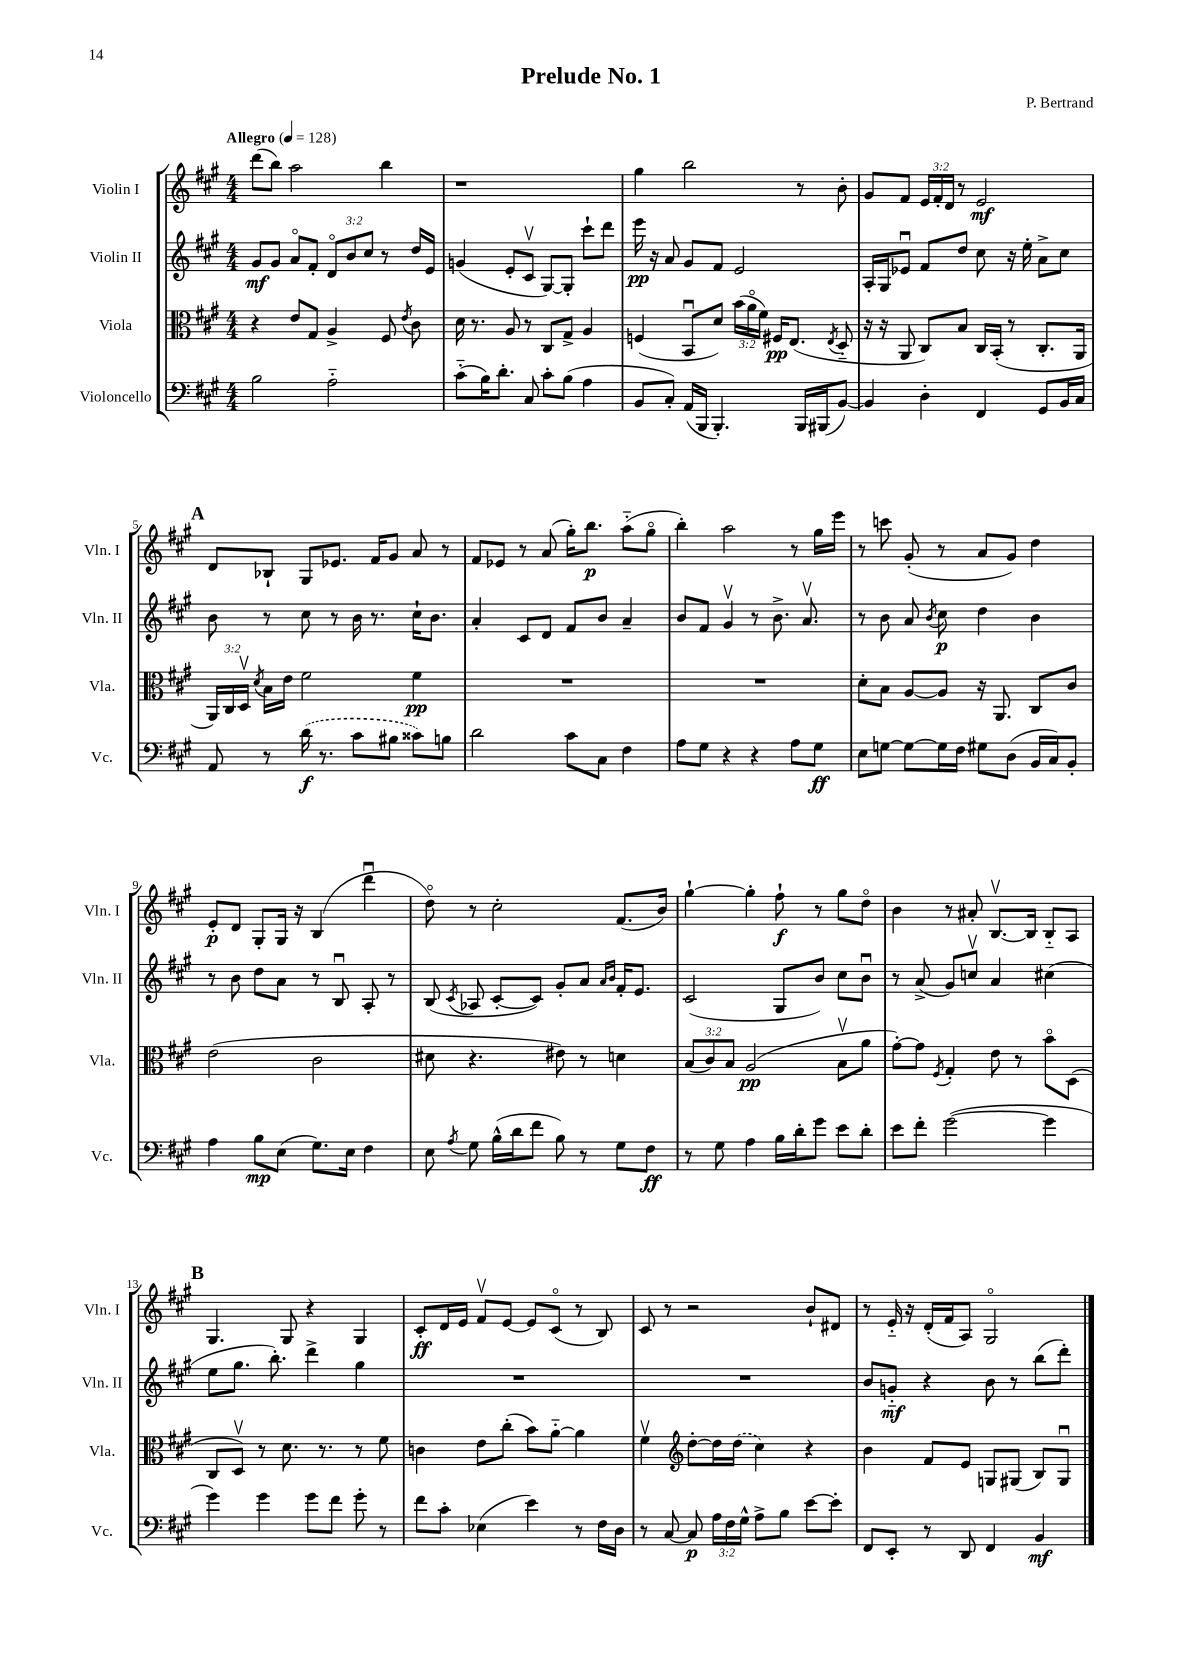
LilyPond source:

\header { title = "Prelude No. 1" composer = "P. Bertrand" }
<<
\new StaffGroup <<
\new Staff = "s0" \with { instrumentName = "Violin I" shortInstrumentName = "Vln. I" } {
    \clef treble \key a \major \numericTimeSignature \time 4/4 \override Staff.TupletNumber.text = #tuplet-number::calc-fraction-text \tempo "Allegro" 4 = 128
    \autoBeamOff d'''8[( b''8]) a''2 b''4 |
    r1 |
    gis''4 b''2 r8 b'8-. |
    gis'8[ fis'8] \tuplet 3/2 { e'16[ fis'16-. d'16] } r8 e'2\mf |
    \mark \markup { \bold "A" } d'8[ bes8]-! gis8[ ees'8.] fis'16[ gis'8] a'8 r8 |
    fis'8[ ees'8] r8 a'8( gis''16[-.) b''8.]\p a''8[-_( gis''8]\flageolet |
    b''4-.) a''2 r8 gis''16[ e'''16] |
    r8 c'''8 gis'8-.( r8 a'8[ gis'8]) d''4 |
    e'8[-.\p d'8] gis8[-. gis16] r16 b4( d'''4\downbow |
    d''8\flageolet) r8 cis''2-. fis'8.[( b'16]) |
    gis''4~-! gis''4-. fis''8-!\f r8 gis''8[ d''8]\flageolet |
    b'4 r8 ais'8-. b8.[~\upbow b16] b8[-_ a8] |
    \mark \markup { \bold "B" } gis4. gis8 r4 gis4 |
    cis'8[-.\ff d'16 e'16] fis'8[\upbow e'8]~ e'8[ cis'8]\flageolet( r8 b8) |
    cis'8 r8 r2 b'8[-! dis'8] |
    r8 e'16-_ r16 d'16[-.( fis'16 a8]) gis2\flageolet \bar "|." |
}
\new Staff = "s1" \with { instrumentName = "Violin II" shortInstrumentName = "Vln. II" } {
    \clef treble \key a \major \numericTimeSignature \time 4/4 \override Staff.TupletNumber.text = #tuplet-number::calc-fraction-text
    \autoBeamOff gis'8[\mf gis'8] a'8[\flageolet fis'8]-. \tuplet 3/2 { d'8[\flageolet b'8 cis''8] } r8 d''16[ e'16] |
    g'4( e'8[-. cis'8]\upbow gis8[~) gis8]-. cis'''8[-! d'''8] |
    e'''16\pp r16 a'8 gis'8[ fis'8] e'2 |
    a16[-. gis16 ees'8]\downbow fis'8[ d''8] cis''8 r16 e''16-. a'8[-> cis''8] |
    \mark \markup { \bold "A" } b'8 r8 cis''8 r8 b'16 r8. cis''16[-! b'8.] |
    a'4-. cis'8[ d'8] fis'8[ b'8] a'4-- |
    b'8[ fis'8] gis'4\upbow r8 b'8.-> a'8.\upbow |
    r8 b'8 a'8 \acciaccatura { b'8 } cis''8\p d''4 b'4 |
    r8 b'8 d''8[ a'8] r8 b8\downbow a8-. r8 |
    b8( \acciaccatura { cis'8 } aes8 cis'8[~-. cis'8]) gis'8[-. a'8] \grace { a'16[ b'16] } fis'16[-. e'8.] |
    cis'2( gis8[ b'8]) cis''8[ b'8]\downbow |
    r8 a'8->( gis'8[) c''8]\upbow a'4 cis''4( |
    \mark \markup { \bold "B" } e''8[ gis''8.] b''8.-.) d'''4-> gis''4 |
    R1 |
    R1 |
    b'8[ g'8]-_\mf r4 b'8 r8 b''8[( d'''8]-.) \bar "|." |
}
\new Staff = "s2" \with { instrumentName = "Viola" shortInstrumentName = "Vla." } {
    \clef alto \key a \major \numericTimeSignature \time 4/4 \override Staff.TupletNumber.text = #tuplet-number::calc-fraction-text
    \autoBeamOff r4 e'8[ gis8] a4-> fis8 \acciaccatura { e'8 } cis'8 |
    d'16 r8. a8 r8 cis8[ gis8]-> a4 |
    f4( b,8[\downbow d'8]) \tuplet 3/2 { b'16[( a'16\flageolet fis'16]) } fis16[\pp e8.]( \acciaccatura { e8 } d8-_ |
    r16 r16 a,8 cis8[) b8] cis16[ b,16]-.( r8 cis8.[-. a,16] |
    \mark \markup { \bold "A" } \tuplet 3/2 { a,16[) cis16 d16]\upbow } \acciaccatura { d'8 } b16[ e'16] fis'2 fis'4\pp |
    R1 |
    R1 |
    d'8[-. b8] a8[~ a8] r16 a,8. cis8[ cis'8] |
    e'2( cis'2 |
    dis'8 r4. eis'8) r8 d'4 |
    \tuplet 3/2 { b8[( cis'8) b8] } a2\pp( b8[\upbow a'8] |
    gis'8[~-.) gis'8] \acciaccatura { fis8 } gis4-. e'8 r8 b'8[\flageolet d8]( |
    \mark \markup { \bold "B" } cis8[ d8]\upbow) r8 d'8. r8. r8 fis'8 |
    c'4 e'8[ cis''8]-.( b'8[) a'8]~-_ a'4 |
    fis'4\upbow \clef treble d''8[~-. d''16 \once \slurDashed d''16]( cis''4) r4 |
    b'4 fis'8[ e'8] g8[ gis8]( b8[) gis8]\downbow \bar "|." |
}
\new Staff = "s3" \with { instrumentName = "Violoncello" shortInstrumentName = "Vc." } {
    \clef bass \key a \major \numericTimeSignature \time 4/4 \override Staff.TupletNumber.text = #tuplet-number::calc-fraction-text
    \autoBeamOff b2 a2-_ |
    cis'8[-_( b16) d'8.]-. cis8 cis'8[-. b8]( a4 |
    b,8[ cis8]-.) a,16[( b,,16] b,,4.-.) b,,16[ bis,,16( b,8]~) |
    b,4 d4-. fis,4 gis,8[ b,16 cis16] |
    \mark \markup { \bold "A" } a,8 r8 \once \slurDashed d'16\f( r8. cis'8[ bis8] cisis'8[) b8] |
    d'2 cis'8[ cis8] fis4 |
    a8[ gis8] r4 r4 a8[ gis8]\ff |
    e8[ g8]~ g8[~ g16 fis16] gis8[ d8]( b,16[ cis16) b,8]-. |
    a4 b8[\mp e8]( gis8.[) e16] fis4 |
    e8 \acciaccatura { a8 } gis8 b16[-^( d'16 fis'8] b8) r8 gis8[ fis8]\ff |
    r8 gis8 a4 b16[ d'16-. gis'8] e'8[ d'8]-. |
    e'8[ fis'8]-. gis'2~( gis'4 |
    \mark \markup { \bold "B" } gis'4) gis'4 gis'8[ fis'8] gis'8-. r8 |
    fis'8[ cis'8]-. ees4( e'4) r8 fis16[ d16] |
    r8 cis8~ cis8\p \tuplet 3/2 { a16[ fis16 gis16]-^ } a8[-> b8] e'8[~ e'8]-. |
    fis,8[ e,8]-. r8 d,8 fis,4 b,4\mf \bar "|." |
}
>>
>>
